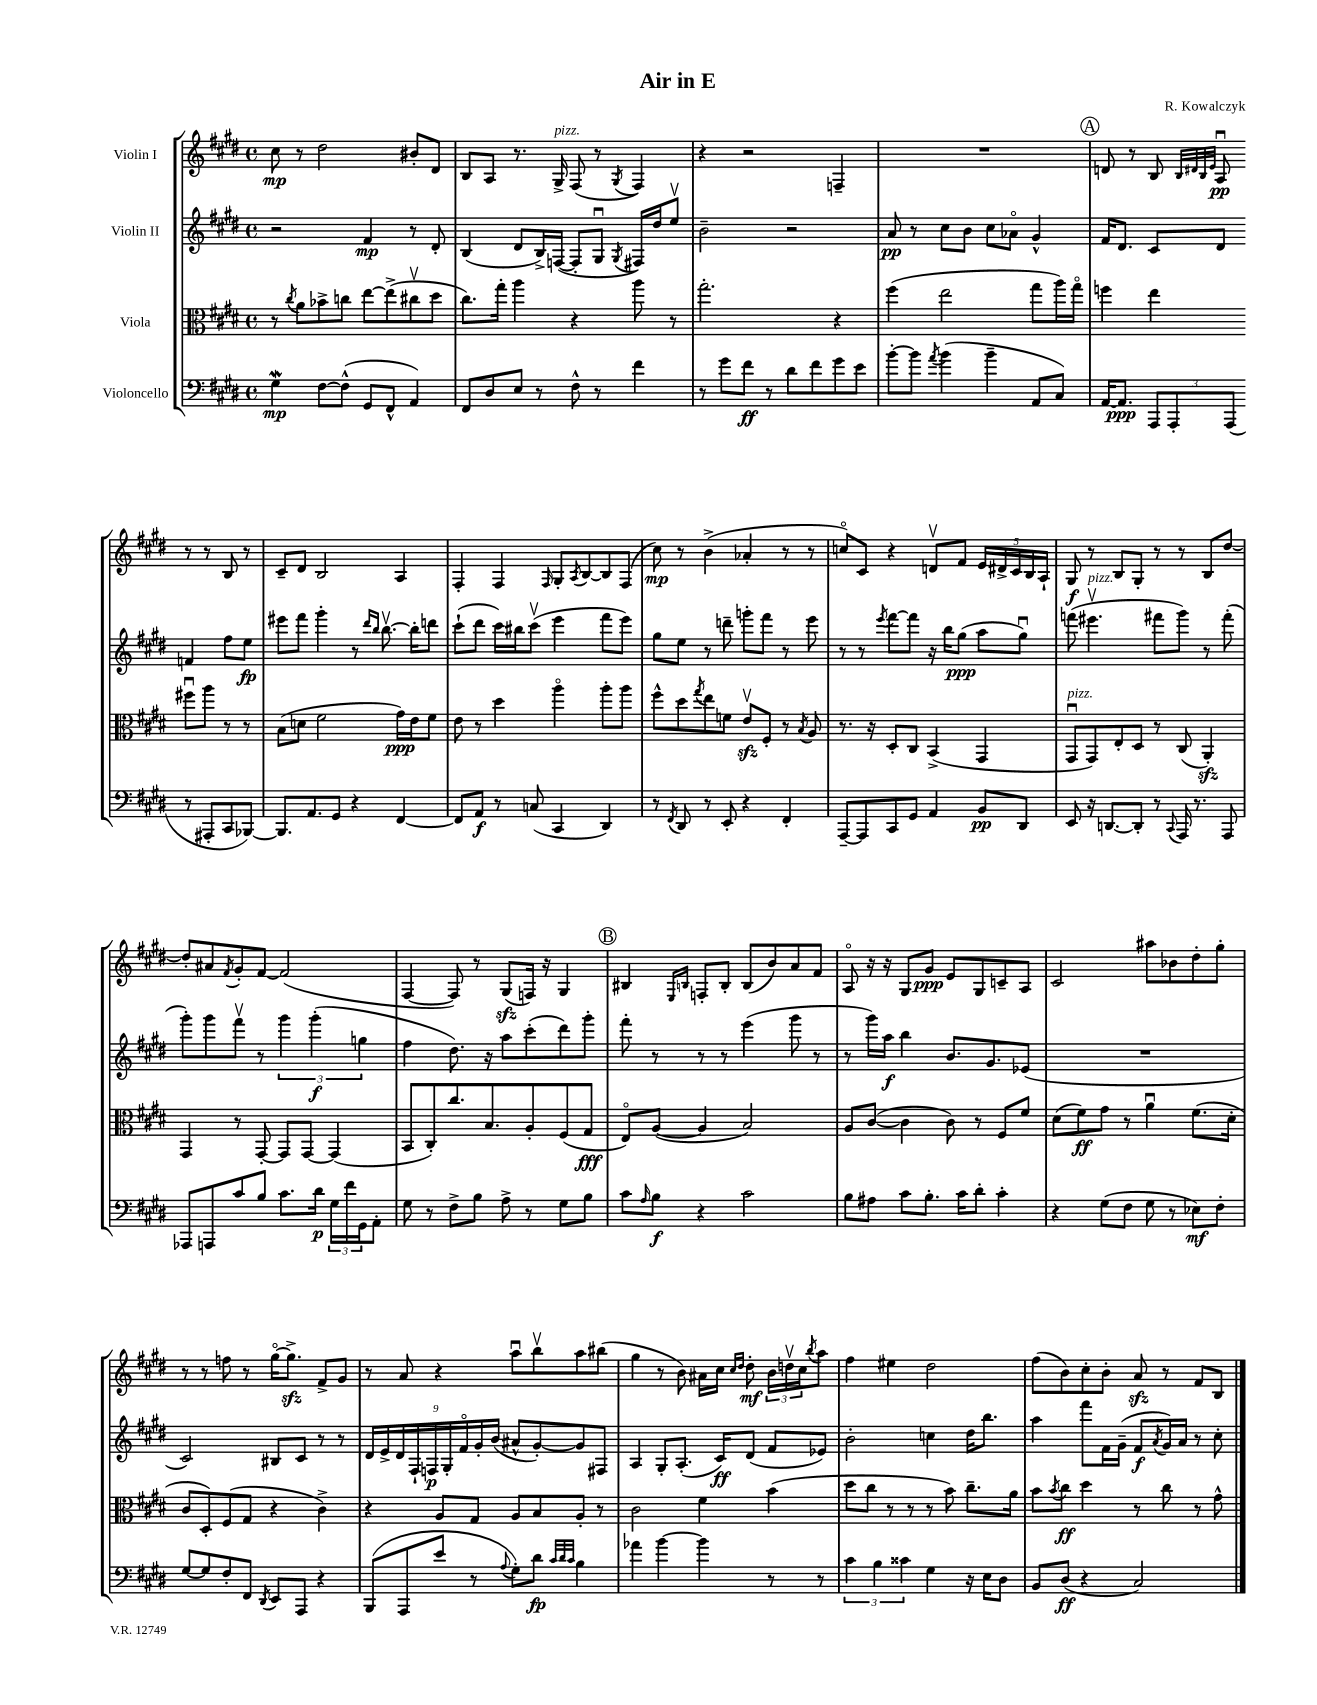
\header { title = "Air in E" composer = "R. Kowalczyk" }
<<
\new StaffGroup <<
\new Staff = "s0" \with { instrumentName = "Violin I" } {
    \clef treble \key e \major \defaultTimeSignature \time 4/4
    cis''8\mp r8 dis''2 bis'8-. dis'8 |
    b8 a8 r8. gis16->^\markup { \italic "pizz." } fis8( r8 \acciaccatura { gis8 } fis4) |
    r4 r2 f4-- |
    R1 |
    \mark \markup { \circle "A" } d'8 r8 b8 \grace { b32 dis'32 b32 e'32 } a8\downbow\pp r8 r8 b8 r8 |
    cis'8-- dis'8 b2 a4 |
    fis4-. fis4 \grace { fis16 } gis8-. \acciaccatura { a8 } b8~ b8 fis8( |
    cis''8\mp) r8 b'4->( aes'4-. r8 r8 |
    c''8\flageolet) cis'8 r4 d'8\upbow fis'8 \tuplet 5/4 { e'16 dis'16-> cis'16 b16 a16-! } |
    gis8\f r8 b8 gis8-. r8 r8 b8 dis''8~ |
    dis''8-. ais'8 \acciaccatura { fis'8 } gis'8-. fis'8~ fis'2( |
    fis4~ fis8) r8 gis8\sfz( f16) r16 gis4 |
    \mark \markup { \circle "B" } bis4 \grace { e16 b16 } f8-. b8-. b8( b'8) a'8 fis'8 |
    a8\flageolet r16 r16 gis8 gis'8\ppp e'8 gis8 c'8-- a8 |
    cis'2 ais''8 bes'8 dis''8-. gis''8-. |
    r8 r8 f''8 r8 gis''16~\flageolet gis''8.->\sfz fis'8-> gis'8 |
    r8 a'8 r4 a''8\downbow b''8\upbow a''8 bis''8( |
    gis''4 r8 b'8) ais'16 cis''16 \grace { cis''16 dis''16 } dis''8-.\mf \tuplet 3/2 { b'16 d''16\upbow cis''16 } \acciaccatura { b''8 } a''8 |
    fis''4 eis''4 dis''2 |
    fis''8( b'8) cis''8-. b'8-. a'8\sfz r8 fis'8 b8 \bar "|." |
}
\new Staff = "s1" \with { instrumentName = "Violin II" } {
    \clef treble \key e \major \defaultTimeSignature \time 4/4
    r2 fis'4\mp r8 dis'8-. |
    b4( dis'8 b16->) f16~( f8-. gis8\downbow \acciaccatura { gis8 } fis16) dis''16 e''8\upbow |
    b'2-- r2 |
    a'8\pp r8 cis''8 b'8 cis''8 aes'8\flageolet gis'4-^ |
    \mark \markup { \circle "A" } fis'16 dis'8. cis'8 dis'8 f'4 fis''8 e''8\fp |
    eis'''8 fis'''8 gis'''4-. r8 \grace { dis'''16 b''16 } b''8.~\upbow b''16-. d'''8 |
    cis'''8-!( dis'''8 cis'''16) bis''16 cis'''8\upbow( e'''4 fis'''8 e'''8) |
    gis''8 e''8 r8 d'''8-- g'''8-. fis'''8 r8 e'''8 |
    r8 r8 \acciaccatura { e'''8 } fis'''8~ fis'''8 r16 b''16 gis''8\ppp( a''8 gis''8\downbow) |
    f'''8( eis'''4.\upbow^\markup { \italic "pizz." } fis'''8 gis'''8) r8 fis'''8-.( |
    gis'''8-.) gis'''8 fis'''8\upbow r8 \tuplet 3/2 { gis'''4 gis'''4-.\f( g''4 } |
    fis''4 dis''8.) r16 a''8 cis'''8-.( dis'''8) gis'''8-. |
    \mark \markup { \circle "B" } fis'''8-. r8 r8 r8 e'''4( gis'''8 r8 |
    r8 gis'''16) a''16\f b''4 b'8. gis'8. ees'8( |
    R1 |
    cis'2) bis8 cis'8 r8 r8 |
    \tuplet 9/8 { dis'16 e'16-> dis'16 fis16-! f16\p gis16-. fis'16\flageolet gis'16-. b'16( } ais'8-^ gis'8~-.) gis'8 fis8 |
    a4 gis8-. a8.-.( cis'16\ff) dis'8( fis'8 ees'8) |
    b'2-. c''4 dis''16 b''8. |
    a''4 fis'''8 fis'16 gis'16--( fis'8\f \acciaccatura { a'8 } gis'16) a'16 r8 cis''8-. \bar "|." |
}
\new Staff = "s2" \with { instrumentName = "Viola" } {
    \clef alto \key e \major \defaultTimeSignature \time 4/4
    r8 \acciaccatura { cis''8 } a'8 bes'8-> c''8 e''8~ e''8->( cis''8\upbow dis''8 |
    cis''8.) gis''16-. a''4 r4 a''8 r8 |
    gis''2.-. r4 |
    fis''4( e''2 gis''8 a''16) gis''16\flageolet |
    \mark \markup { \circle "A" } f''4 e''4 fis''8\downbow a''8 r8 r8 |
    b8( d'8 fis'2 gis'16\ppp) e'16 fis'8 |
    e'8 r8 dis''4 a''4\flageolet a''8-. a''8 |
    fis''8-^ dis''8 \acciaccatura { gis''8 } e''8 f'8 e'8\upbow\sfz fis8-. r8 \acciaccatura { b8 } a8 |
    r8. r16 dis8-. cis8 b,4->( gis,4 |
    gis,8\downbow^\markup { \italic "pizz." } gis,8) e8-. dis8 r8 cis8( a,4-.\sfz) |
    gis,4 r8 gis,8~-. gis,8 gis,8~ gis,4( |
    b,8 cis8-.) cis''8. b8. a8-. fis8( gis8\fff |
    \mark \markup { \circle "B" } e8\flageolet) a8~( a4 b2) |
    a8 cis'8~( cis'4 cis'8) r8 fis8 fis'8 |
    dis'8( fis'8\ff) gis'8 r8 a'4\downbow fis'8.( dis'16-. |
    cis'8 dis8-.) fis8( gis8 r4 cis'4->) |
    r4 a8 gis8 a8 b8 a8-. r8 |
    cis'2 fis'4 b'4( |
    dis''8 cis''8 r8 r8 r8 b'8) cis''8.-- a'16 |
    b'8 \acciaccatura { b'8 } cis''8\ff dis''4 r8 cis''8 r8 gis'8-^ \bar "|." |
}
\new Staff = "s3" \with { instrumentName = "Violoncello" } {
    \clef bass \key e \major \defaultTimeSignature \time 4/4
    gis4\mordent\mp fis8~ fis8-^( gis,8 fis,8-^ a,4) |
    fis,8 dis8 e8 r8 fis8-^ r8 fis'4 |
    r8 gis'8 fis'8\ff r8 dis'8 fis'8 gis'8 e'8 |
    b'8~-. b'8 \acciaccatura { a'8 } b'4( b'4-- a,8 cis8) |
    \mark \markup { \circle "A" } a,16~ a,8.\ppp \tuplet 3/2 { a,,8 a,,8-. a,,8( } r8 ais,,8-. cis,8 bes,,8~) |
    bes,,8. a,8. gis,8 r4 fis,4~ |
    fis,8 a,8\f r8 c8( cis,4 dis,4) |
    r8 \acciaccatura { fis,8 } dis,8 r8 e,8-. r4 fis,4-. |
    a,,8~-- a,,8 cis,8 gis,8 a,4 b,8\pp dis,8 |
    e,8 r16 d,8.~ d,8-. r8 \appoggiatura { cis,8 } a,,16 r8. a,,8 |
    aes,,8 a,,8 cis'8 b8 cis'8. dis'16\p \tuplet 3/2 { gis16 fis'16 gis,16 } a,8-. |
    gis8 r8 fis8-> b8 a8-> r8 gis8 b8 |
    \mark \markup { \circle "B" } cis'8 \grace { a16 } b8\f r4 cis'2 |
    b8 ais8 cis'8 b8.-. cis'16 dis'8-. cis'4-. |
    r4 gis8( fis8 gis8 r8 ees8\mf) fis8-. |
    gis8~ gis8 fis8-. fis,8 \acciaccatura { dis,8 } e,8 a,,8 r4 |
    b,,8( a,,8 e'8 r8 \appoggiatura { a8 } gis8-.) dis'8\fp \grace { cis'32 dis'32 cis'32 } b4 |
    aes'4 b'4~ b'4 r8 r8 |
    \tuplet 3/2 { cis'4 b4 cisis'4 } gis4 r16 e16 dis8 |
    b,8 dis8\ff( r4 cis2) \bar "|." |
}
>>
>>
\layout { \context { \Score \remove "Bar_number_engraver" } }
